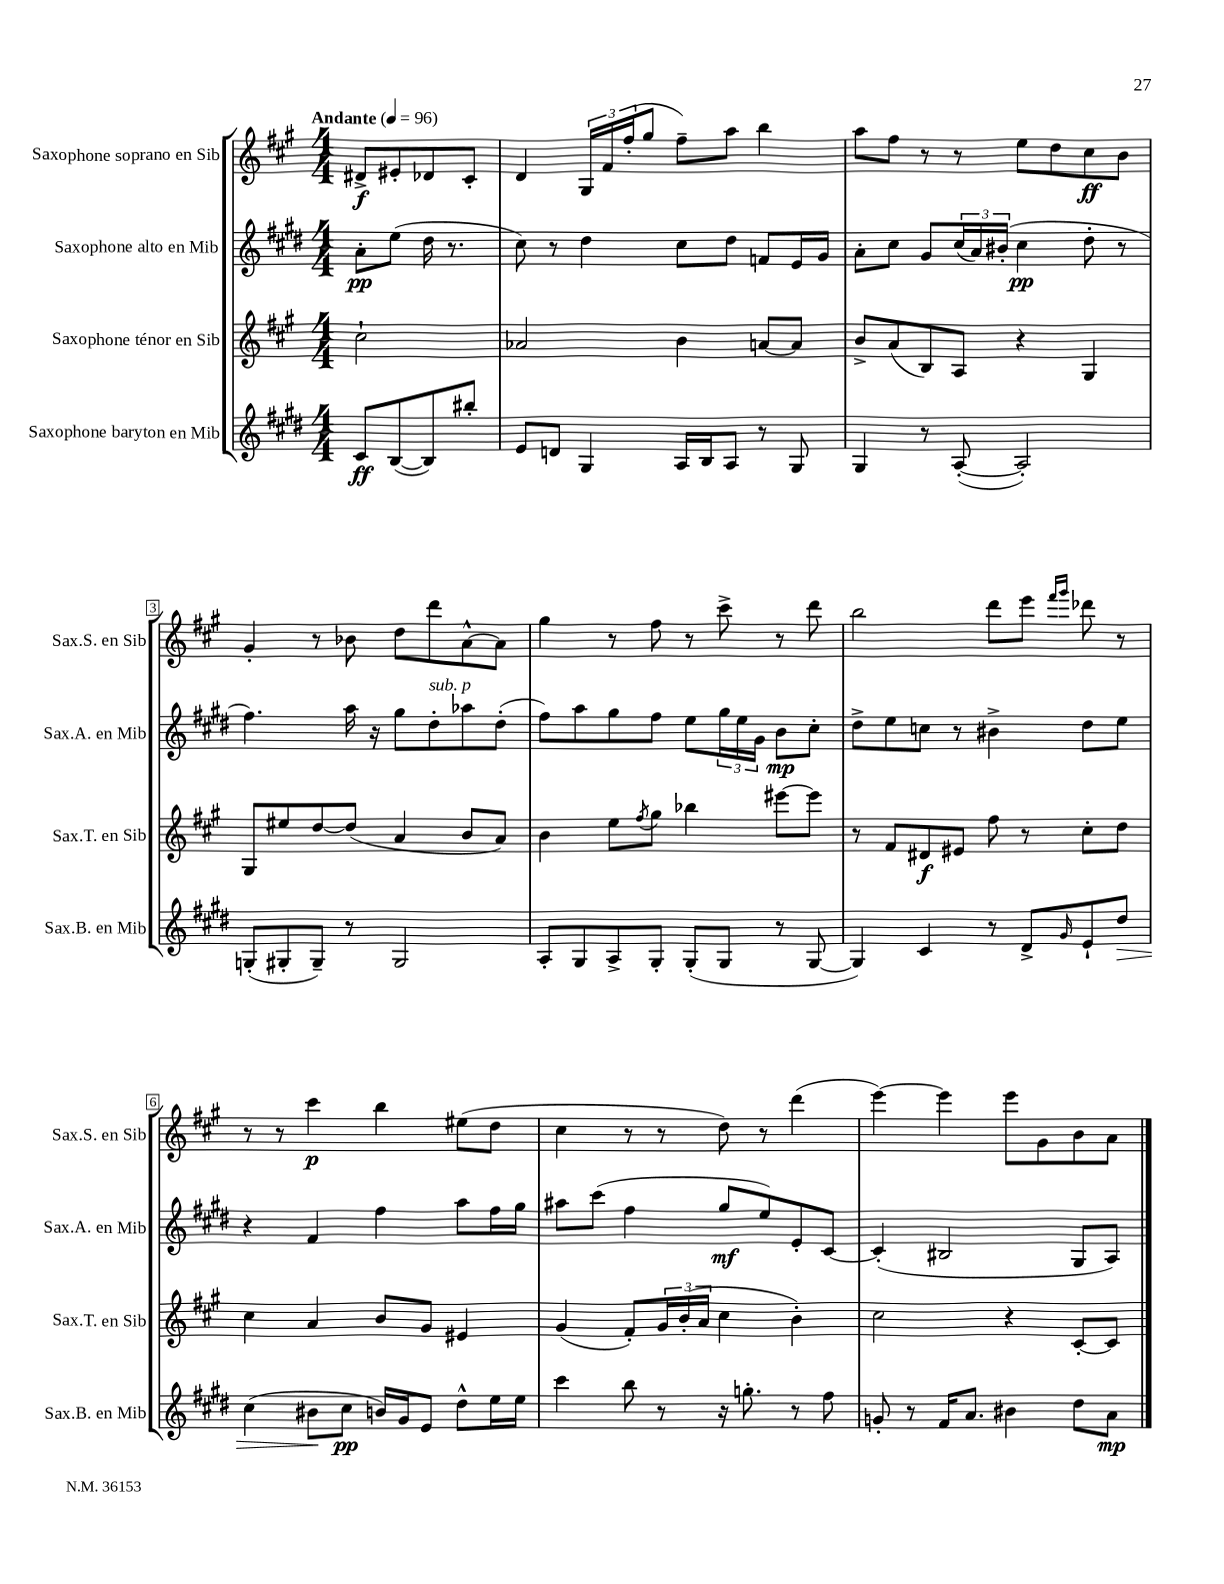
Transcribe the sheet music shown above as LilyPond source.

<<
\new StaffGroup <<
\new Staff = "s0" \with { instrumentName = "Saxophone soprano en Sib" shortInstrumentName = "Sax.S. en Sib" } {
    \clef treble \key a \major \numericTimeSignature \time 4/4 \partial 2 \tempo "Andante" 4 = 96
    dis'8->\f eis'8-. des'8 cis'8-. |
    d'4 \tuplet 3/2 { gis16 fis'16 fis''16-.( } gis''8 fis''8--) a''8 b''4 |
    a''8 fis''8 r8 r8 e''8 d''8 cis''8\ff b'8 |
    gis'4-. r8 bes'8 d''8 d'''8 a'8~-^ a'8 |
    gis''4 r8 fis''8 r8 cis'''8-> r8 d'''8 |
    b''2 d'''8 e'''8 \grace { fis'''16 gis'''16 } des'''8 r8 |
    r8 r8 cis'''4\p b''4 eis''8( d''8 |
    cis''4 r8 r8 d''8) r8 d'''4( |
    e'''4~) e'''4 e'''8 gis'8 b'8 a'8 \bar "|." |
}
\new Staff = "s1" \with { instrumentName = "Saxophone alto en Mib" shortInstrumentName = "Sax.A. en Mib" } {
    \clef treble \key e \major \numericTimeSignature \time 4/4 \partial 2
    a'8-.\pp e''8( dis''16 r8. |
    cis''8) r8 dis''4 cis''8 dis''8 f'8 e'16 gis'16 |
    a'8-. cis''8 gis'8 \tuplet 3/2 { cis''16( a'16) bis'16-.( } cis''4\pp dis''8-. r8 |
    fis''4.) a''16 r16 gis''8 dis''8-.^\markup { \italic "sub. p" } aes''8 dis''8-.( |
    fis''8) a''8 gis''8 fis''8 e''8 \tuplet 3/2 { gis''16 e''16 gis'16 } b'8\mp cis''8-. |
    dis''8-> e''8 c''8 r8 bis'4-> dis''8 e''8 |
    r4 fis'4 fis''4 a''8 fis''16 gis''16 |
    ais''8 cis'''8( fis''4 gis''8\mf e''8) e'8-. cis'8~ |
    cis'4-.( bis2 gis8 a8) \bar "|." |
}
\new Staff = "s2" \with { instrumentName = "Saxophone ténor en Sib" shortInstrumentName = "Sax.T. en Sib" } {
    \clef treble \key a \major \numericTimeSignature \time 4/4 \partial 2
    cis''2-! |
    aes'2 b'4 a'8~ a'8 |
    b'8-> a'8( b8) a8 r4 gis4 |
    gis8 eis''8 d''8~ d''8( a'4 b'8 a'8) |
    b'4 e''8 \acciaccatura { fis''8 } gis''8 bes''4 eis'''8~ eis'''8 |
    r8 fis'8 dis'8\f eis'8 fis''8 r8 cis''8-. d''8 |
    cis''4 a'4 b'8 gis'8 eis'4 |
    gis'4( fis'8-.) \tuplet 3/2 { gis'16 b'16-.( a'16 } cis''4 b'4-.) |
    cis''2 r4 cis'8~-. cis'8 \bar "|." |
}
\new Staff = "s3" \with { instrumentName = "Saxophone baryton en Mib" shortInstrumentName = "Sax.B. en Mib" } {
    \clef treble \key e \major \numericTimeSignature \time 4/4 \partial 2
    cis'8\ff b8~( b8) bis''8-. |
    e'8 d'8 gis4 a16 b16 a8 r8 gis8 |
    gis4 r8 a8~-.( a2-.) |
    g8-.( gis8-. gis8--) r8 gis2 |
    a8-. gis8 a8-> gis8-. gis8-.( gis8 r8 gis8~ |
    gis4) cis'4 r8 dis'8-> \grace { gis'16 } e'8-! dis''8\> |
    cis''4( bis'8\! cis''8\pp b'16) gis'16 e'8 dis''8-^ e''16 e''16 |
    cis'''4 b''8 r8 r16 g''8.-. r8 fis''8 |
    g'8-. r8 fis'16 a'8. bis'4 dis''8 a'8\mp \bar "|." |
}
>>
>>
\layout { \context { \Score \override BarNumber.stencil = #(make-stencil-boxer 0.1 0.3 ly:text-interface::print) } }
